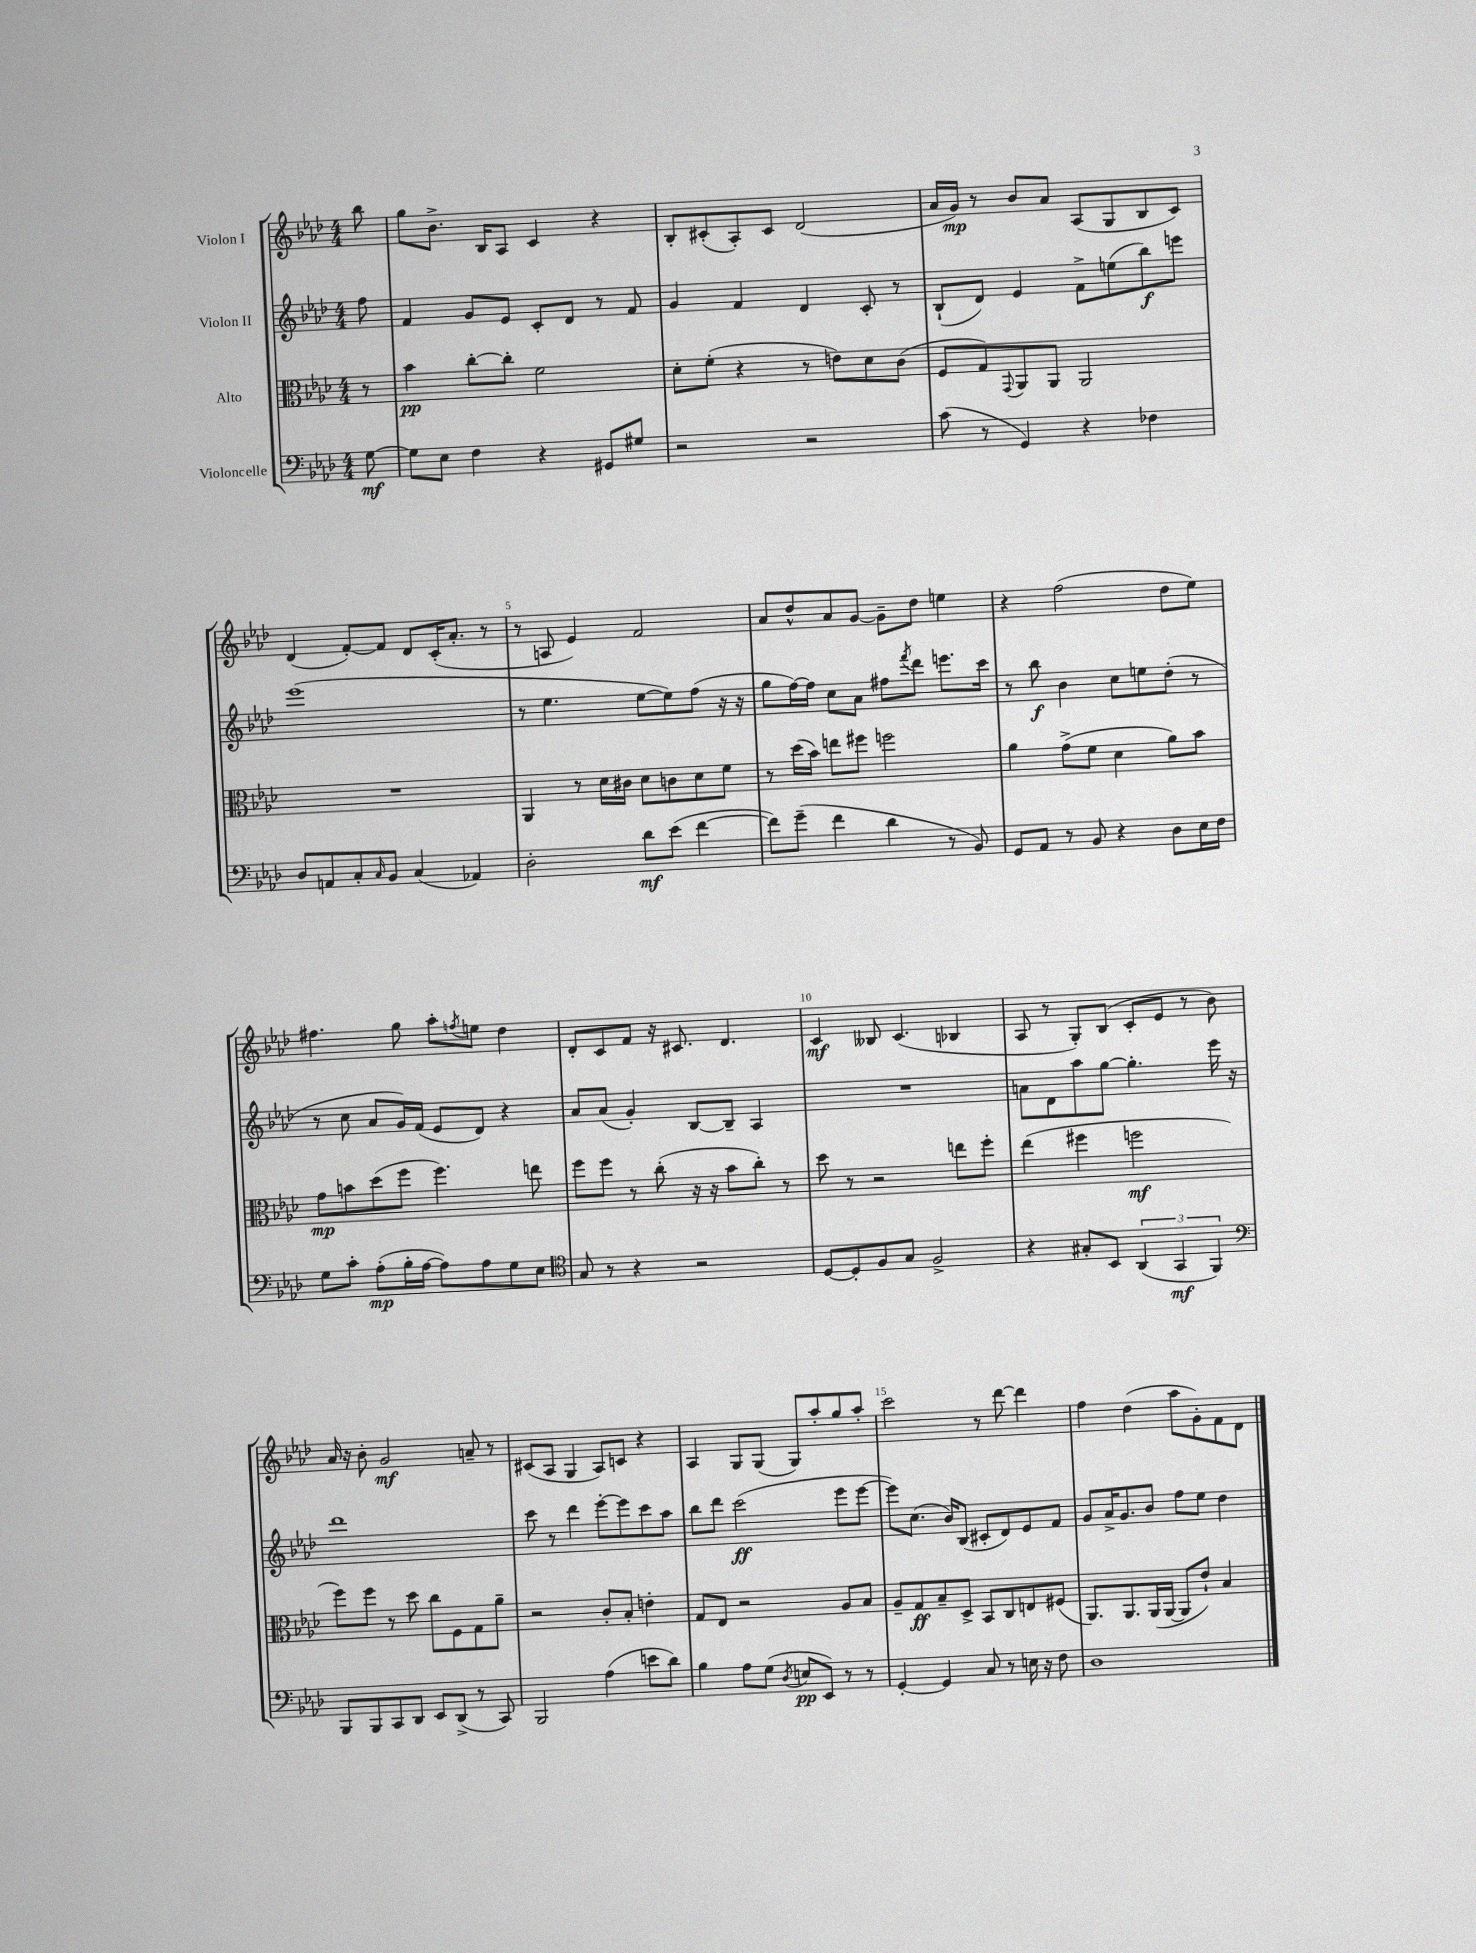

**kern	**dynam	**kern	**dynam	**kern	**dynam	**kern	**dynam
*part4	*part4	*part3	*part3	*part2	*part2	*part1	*part1
*staff4	*staff4	*staff3	*staff3	*staff2	*staff2	*staff1	*staff1
*I"Violoncelle	*	*I"Alto	*	*I"Violon II	*	*I"Violon I	*
*clefF4	*	*clefC3	*	*clefG2	*	*clefG2	*
*k[b-e-a-d-]	*	*k[b-e-a-d-]	*	*k[b-e-a-d-]	*	*k[b-e-a-d-]	*
*M4/4	*	*M4/4	*	*M4/4	*	*M4/4	*
=	=	=	=	=	=	=	=
[8G\	mf	8r	.	8ff\	.	8bb-\	.
=1	=1	=1	=1	=1	=1	=1	=1
8G\L]	.	4b-\	pp	4f/	.	8gg\L	.
8E-\J	.	.	.	.	.	8.b-^\J	.
4F\	.	[8cc'\L	.	8g/L	.	.	.
.	.	.	.	.	.	16B-/KL	.
.	.	8cc'\J]	.	8e-/J	.	8A-/J	.
4r	.	2f\	.	8c'/L	.	4c/	.
.	.	.	.	8d-/J	.	.	.
8GG#X/L	.	.	.	8r	.	4r	.
8G#X/J	.	.	.	8f/	.	.	.
=2	=2	=2	=2	=2	=2	=2	=2
2r	.	8d-'\L	.	4g/	.	8B-'/L	.
.	.	(8f'\J	.	.	.	(8c#X'/	.
.	.	4r	.	4f/	.	8A-'/)	.
.	.	.	.	.	.	8c#/J	.
2r	.	8r	.	4d-/	.	(2d-/	.
.	.	8en\L)	.	.	.	.	.
.	.	8d-\	.	8c'/	.	.	.
.	.	(8c\J	.	8r	.	.	.
=3	=3	=3	=3	=3	=3	=3	=3
(8c\	.	8F/L	.	(8B-`/L	.	16a-/LL	.
.	.	.	.	.	.	16g/JJ)	mp
8r	.	8G/)	.	8d-/J)	.	8r	.
.	.	8qqGG/	.	.	.	.	.
4GG/)	.	8AA-/	.	4e-/	.	8b-/L	.
.	.	8AA-/J	.	.	.	8a-/J	.
4r	.	2AA-/	.	8f^\L	.	(8A-/L	.
.	.	.	.	(8een\	.	8G/	.
4F-X\	.	.	.	8bb-\)	f	8B-/	.
.	.	.	.	8eeen\J	.	8c/J)	.
!!LO:LB:g=z
=4	=4	=4	=4	=4	=4	=4	=4
8D-/L	.	1r	.	(1eee-	.	(4d-/	.
8AAn/	.	.	.	.	.	.	.
8C'/	.	.	.	.	.	[8f'/L)	.
16qqC/	.	.	.	.	.	.	.
8BB-/J	.	.	.	.	.	8f/J]	.
(4C/	.	.	.	.	.	8d-/L	.
.	.	.	.	.	.	(16c'/K	.
.	.	.	.	.	.	8.a-'/J	.
4AA-X/)	.	.	.	.	.	.	.
.	.	.	.	.	.	8r	.
=5	=5	=5	=5	=5	=5	=5	=5
2D-'\	.	4AA-/	.	8r	.	8r	.
.	.	.	.	4.ee-\	.	8An/	.
.	.	8r	.	.	.	4e-/)	.
.	.	16d-\LL	.	.	.	.	.
.	.	16c#X\JJ	.	.	.	.	.
8d-\L	mf	8d-\L	.	[8ee-\L	.	2f/	.
(8e-\J	.	8cn\	.	8ee-\])	.	.	.
[4f\	.	8d-\	.	(8ff\J	.	.	.
.	.	8f\J	.	16r	.	.	.
.	.	.	.	16r	.	.	.
=6	=6	=6	=6	=6	=6	=6	=6
8f\L])	.	8r	.	8gg\L	.	8a-/L	.
(8g~\J	.	(16dd-\LL	.	[16ff\L)	.	8dd-^^/	.
.	.	16b-\JJ)	.	16ff\JJ]	.	.	.
4f\	.	8een\L	.	8cc\L	.	8a-/	.
.	.	8ff#X\J	.	8a-\J	.	[8g/J	.
4d-\	.	2ffn\	.	8ff#X\L	.	8g~\L]	.
.	.	.	.	8qfff/	.	.	.
.	.	.	.	8ddd-\J	.	8dd-\J	.
8r	.	.	.	8.eeen\L	.	4een\	.
8BB-/)	.	.	.	.	.	.	.
.	.	.	.	16ccc\Jk	.	.	.
=7	=7	=7	=7	=7	=7	=7	=7
8GG/L	.	4a-\	.	8r	.	4r	.
8AA-/J	.	.	.	8bb-\	f	.	.
8r	.	(8g^\L	.	4b-\	.	(2ff\	.
8BB-/	.	8f\J	.	.	.	.	.
4r	.	4d-\	.	8cc\L	.	.	.
.	.	.	.	8een\	.	.	.
8D-\L	.	8a-\L)	.	(8dd-'\J	.	8dd-\L	.
16E-\L	.	8b-\J	.	8r	.	8ee-\J)	.
16F\JJ	.	.	.	.	.	.	.
!!LO:LB:g=z
=8	=8	=8	=8	=8	=8	=8	=8
8G\L	.	8g\L	mp	8r	.	4.ff#X\	.
8c'\J	.	8bn\	.	8cc\	.	.	.
(8A-'\L	mp	(8dd-\	.	8a-/L	.	.	.
16B-'\L	.	8ff\J	.	16g/L)	.	8gg\	.
[16A-\JJ	.	.	.	(16f/JJ	.	.	.
8A-\L])	.	4.ff\)	.	8e-/L	.	8aa-'\L	.
.	.	.	.	.	.	8qffn/	.
8A-\	.	.	.	8d-/J)	.	8een\J	.
8G\	.	.	.	4r	.	4dd-\	.
8E-\J	.	8een\	.	.	.	.	.
=9	=9	=9	=9	=9	=9	=9	=9
*clefC4	*	*	*	*	*	*	*
8G/	.	8ff\L	.	8a-/L	.	8d-'/L	.
8r	.	8ff\J	.	(8a-/J	.	8c/	.
4r	.	8r	.	4g'/)	.	8f/J	.
.	.	(8cc'\	.	.	.	16r	.
.	.	.	.	.	.	8.c#X/	.
2r	.	16r	.	[8B-/L	.	.	.
.	.	16r	.	.	.	.	.
.	.	8b-\L	.	8B-~/J]	.	4.d-/	.
.	.	8cc'\J)	.	4A-/	.	.	.
.	.	8r	.	.	.	.	.
=10	=10	=10	=10	=10	=10	=10	=10
[8D-/L	.	8dd-\	.	1r	.	4c/	mf
8D-'/]	.	8r	.	.	.	.	.
8F/	.	2r	.	.	.	8B--X/	.
8G/J	.	.	.	.	.	(4.c/	.
2F^/	.	.	.	.	.	.	.
.	.	8een\L	.	.	.	4B-X/	.
.	.	8ff'\J	.	.	.	.	.
=11	=11	=11	=11	=11	=11	=11	=11
4r	.	(4ee-\	.	8an\L	.	8A-/	.
.	.	.	.	8d-\	.	8r	.
8G#X'/L	.	4ff#X\	.	8aa-\	.	8G'/L)	.
8BB-/J	.	.	.	[8gg\J	.	(8B-/J	.
(6AA-/	.	2ffn\	mf	4.gg'\]	.	8c'/L	.
.	.	.	.	.	.	8e-/J	.
6GG/	mf	.	.	.	.	.	.
.	.	.	.	.	.	8r	.
6FF/)	.	.	.	.	.	.	.
.	.	.	.	16eee-\	.	8b-\)	.
.	.	.	.	16r	.	.	.
!!LO:LB:g=z
=12	=12	=12	=12	=12	=12	=12	=12
*clefF4	*	*	*	*	*	*	*
8BBB-/L	.	8ff\L)	.	1ddd-	.	16a-/	.
.	.	.	.	.	.	16r	.
8BBB-/	.	8ff\J	.	.	.	8b-'\	.
8CC/	.	8r	.	.	.	2g/	mf
8DD-/J	.	8dd-\	.	.	.	.	.
8EE-/L	.	8cc\L	.	.	.	.	.
(8DD-^/J	.	8F\	.	.	.	.	.
8r	.	8G\	.	.	.	8an~/	.
8CC/)	.	8a-~\J	.	.	.	8r	.
=13	=13	=13	=13	=13	=13	=13	=13
2BBB-/	.	2r	.	8ccc\	.	(8c#X/L	.
.	.	.	.	8r	.	8A-/J	.
.	.	.	.	4ddd-\	.	4G/	.
(4A-\	.	8c'/L	.	[8eee-'\L	.	8A-/L)	.
.	.	8B-'/J	.	8eee-\]	.	8cn/J	.
8en\L	.	4en'\	.	8ccc\	.	4r	.
8d-\J)	.	.	.	8aa-\J	.	.	.
=14	=14	=14	=14	=14	=14	=14	=14
4B-\	.	8G/L	.	8bb-\L	.	4A-/	.
.	.	8E-/J	.	8ddd-\J	.	.	.
8A-\L	.	2r	.	(2ccc\	ff	8G/L	.
(8G\J	.	.	.	.	.	(8G/J	.
8qD-/	.	.	.	.	.	.	.
8En/L	pp	.	.	.	.	8G/L)	.
8EE-/J)	.	.	.	.	.	8aa-'/	.
8r	.	8A-/L	.	8eee-\L	.	8gg/	.
8r	.	8B-/J	.	[8eee-\J	.	8aa-'/J	.
=15	=15	=15	=15	=15	=15	=15	=15
[4GG'/	.	8A-~/L	.	8eee-\L])	.	2ccc\	.
.	.	8G/	ff	(8.cc\J	.	.	.
4GG/]	.	8B-~/	.	.	.	.	.
.	.	.	.	16b-/KL)	.	.	.
.	.	8D-^/J	.	(8B-/J	.	.	.
8C/	.	8BB-/L	.	8c#X'/L	.	8r	.
8r	.	8C/	.	8d-/)	.	[8ddd-\	.
16En\	.	8En/	.	8e-/	.	4ddd-\]	.
16r	.	.	.	.	.	.	.
8F\	.	(8F#X/J	.	8f/J	.	.	.
=16	=16	=16	=16	=16	=16	=16	=16
1D-	.	8.AA-/L)	.	8g/L	.	4ff\	.
.	.	.	.	16a-^/K	.	.	.
.	.	8.AA-/	.	8.g/	.	.	.
.	.	.	.	.	.	(4dd-\	.
.	.	(16AA-/L	.	8b-/J	.	.	.
.	.	[16AA-/JJ	.	.	.	.	.
.	.	8AA-/L]	.	8ff\L	.	8aa-\L	.
.	.	8e-`/J)	.	8ee-\J	.	8g'\)	.
.	.	4B-/	.	4dd-\	.	8f\	.
.	.	.	.	.	.	8d-\J	.
==	==	==	==	==	==	==	==
*-	*-	*-	*-	*-	*-	*-	*-
